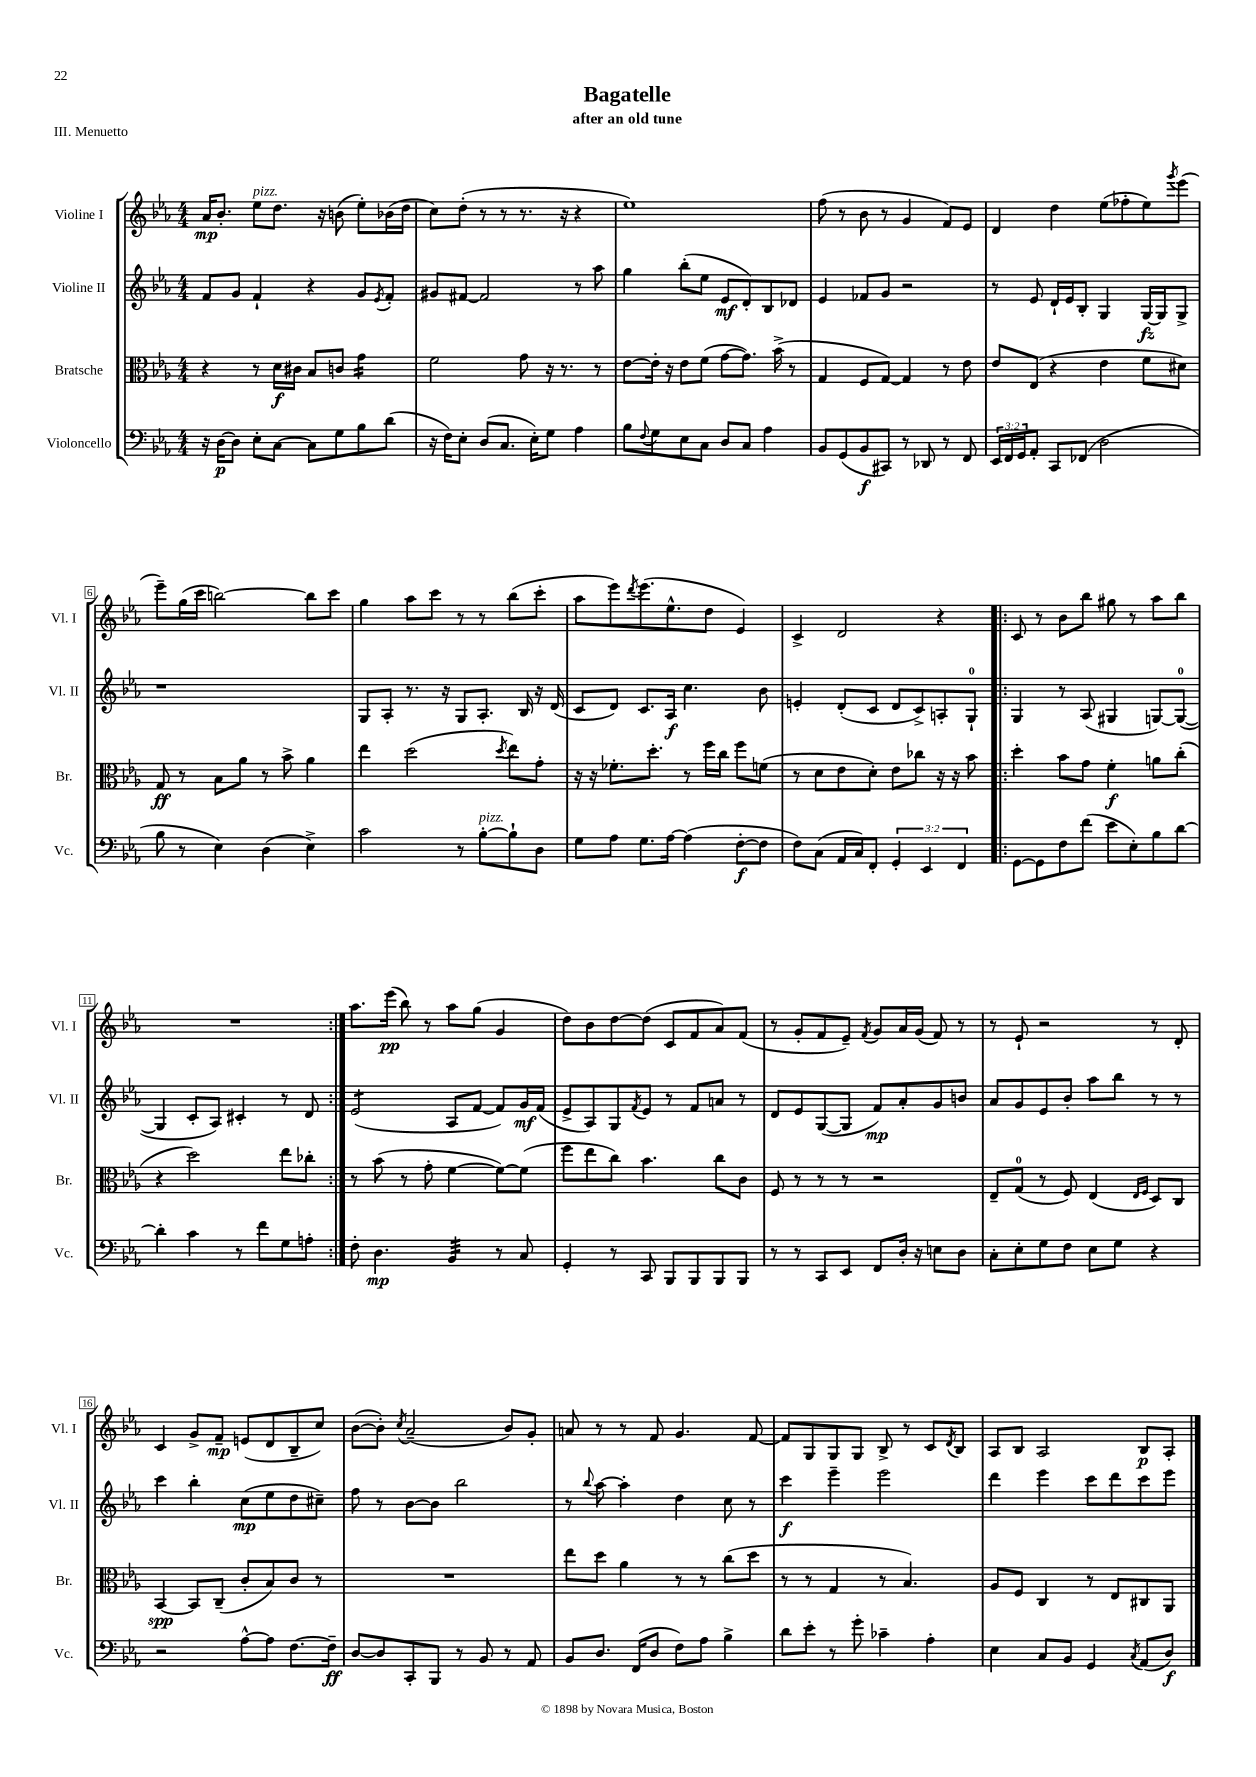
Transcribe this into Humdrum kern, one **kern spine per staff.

**kern	**kern	**kern	**kern
*staff4	*staff3	*staff2	*staff1
*clefF4	*clefC3	*clefG2	*clefG2
*k[b-e-a-]	*k[b-e-a-]	*k[b-e-a-]	*k[b-e-a-]
*M4/4	*M4/4	*M4/4	*M4/4
16r	4r	8f	16a-
[16D	.	.	8.b-'
8D]	.	8g	.
8E-'	8r	4f`	8ee-
[8C	16d	.	8.dd
.	16c#	.	.
8C]	8B-	4r	.
.	.	.	16r
8G	8c	.	(8b
8B-	4g	8g	8ee-')
.	.	8qe-	.
(8d	.	8f'	(16b-
.	.	.	16dd
=	=	=	=
16r	2f	8g#	8cc)
16F)	.	.	.
8E-'	.	[8f#	(8dd'
(8D	.	2f#]	8r
8.C	.	.	8r
.	8g	.	8.r
16E-')	.	.	.
8G	16r	.	.
.	8.r	.	16r
4A-	.	8r	4r
.	8r	8aa-	.
=	=	=	=
8B-	[8e-	4gg	1ee-)
8qqF	.	.	.
8G	16e-']	.	.
.	16r	.	.
8E-	8e-	(8bb-'	.
8C	(8f	8ee-	.
8D	[8g	8e-	.
8C	8.g])	8d')	.
4A-	.	8B-	.
.	(16b-^	.	.
.	8r	8d-	.
=	=	=	=
8BB-	4G	4e-	(8ff
(8GG	.	.	8r
8BB-	8F	8f-	8b-
8CC#)	[8G)	8g	8r
8r	4G]	2r	4g
8DD-	.	.	.
8r	8r	.	8f)
8FF	8e-	.	8e-
=	=	=	=
24EE-	8e-	8r	4d
24FF	.	.	.
24GG	.	.	.
8AA-'	(8E-	8e-	.
8CC	4r	16d`	4dd
.	.	16e-	.
(8FF-	.	8B-'	.
2D	4e-	4G	(8ee-
.	.	.	8ff-'
.	8f	[16G	8ee-)
.	.	16G]	.
.	.	.	8qggg
.	8d#)	8G^	(8eee-
=	=	=	=
8B-	8G	1r	8eee-~)
8r	8r	.	(16gg
.	.	.	16ccc
4E-)	8B-	.	[2bb)
.	8a-	.	.
(4D	8r	.	.
.	8b-^	.	.
4E-^)	4a-	.	8bb]
.	.	.	8ccc
=	=	=	=
2c	4ee-	8G	4gg
.	.	8A-'	.
.	(2dd	8.r	8aa-
.	.	.	8ccc
.	.	16r	.
8r	.	8G	8r
[8B-'	.	8.A-'	8r
.	8qdd	.	.
8B-`]	8ee-)	.	(8bb-
.	.	16B-	.
8D	8g'	16r	8ccc'
.	.	(16d	.
=	=	=	=
8G	16r	8c	8aa-
.	16r	.	.
8A-	8.f-'	8d)	8eee-)
.	.	.	8qddd
8.G	.	8.c	(8.eee-
.	8.dd'	.	.
[16A-	.	16A-	8.ee-^^
(4A-]	8r	4.cc	.
.	16ff	.	8dd
.	16cc	.	.
[8F'	8ff	.	4e-)
8F]	(8f	8b-	.
=	=	=	=
8F)	8r	4e'	4c^
(8C	8d	.	.
16AA-	8e-	(8d'	2d
16C)	.	.	.
8FF'	8d')	8c	.
6GG'	8e-	8d	.
.	8cc-	8c^)	.
6EE-	.	.	.
.	16r	8A'	4r
.	16r	.	.
6FF	.	.	.
.	8b-	8G`	.
=!|:	=!|:	=!|:	=!|:
[8GG	4dd'	4G	8c
8GG]	.	.	8r
8F	8b-	8r	8b-
(8f	8g	(8A-	8bb-
8e-	4f'	4G#	8gg#
8E-')	.	.	8r
8B-	8a	[8G)	8aa-
[8d	(8cc'	(8G_	8bb-
=	=	=	=
4d']	4r	4G]	1r
4c	2dd)	8c'	.
.	.	8A-)	.
8r	.	4c#'	.
8f	.	.	.
8G	8ee-	8r	.
8A'	8cc-'	8d	.
=:|!	=:|!	=:|!	=:|!
8F'	8r	(2e-	8.aa-
4.D	(8b-	.	.
.	.	.	(16eee-
.	8r	.	8bb-)
.	8g'	.	8r
4BB-	[4f	8A-	8aa-
.	.	[8f	(8gg
8r	8f_)	8f])	4g
8C	(8f]	16g	.
.	.	(16f	.
=	=	=	=
4GG'	8ff	8e-^	8dd)
.	8ee-	8A-)	8b-
8r	8cc)	8G	[8dd
.	.	8qf	.
8CC	4.b-	8e-	(8dd]
8BBB-	.	8r	8c
8BBB-	.	8f	8f
8BBB-	8cc	8a	8a-)
8BBB-	8c	8r	(8f
=	=	=	=
8r	8F	8d	8r
8r	8r	8e-	8g'
8CC	8r	([8G	8f
8EE-	8r	8G]	8e-~)
.	.	.	8qf
8FF	2r	8f)	8g
16D'	.	8a-'	16a-
16r	.	.	(16g
8E	.	8g	8f)
8D	.	8b	8r
=	=	=	=
8C'	8E-~	8a-	8r
8E-'	(8G	8g	8e-`
8G	8r	8e-	2r
8F	8F)	8b-'	.
8E-	(4E-	8aa-	.
8G	.	8bb-	.
.	16qqE-	.	.
.	16qqF	.	.
4r	8D)	8r	8r
.	8C	8r	8d'
=	=	=	=
2r	[4BB-	4ccc	4c
.	8BB-]	4bb-'	8g^
.	(8C~	.	8f~
[8A-^^	8c'	(8cc	(8e
8A-]	8B-)	8ee-	8d
[8.F	8c	8dd	8B-~
.	8r	8cc#~)	8cc)
16F~]	.	.	.
=	=	=	=
[8D	1r	8ff	([8b-
8D]	.	8r	8b-'])
.	.	.	8qcc
8CC'	.	[8b-	(2a-~
8BBB-	.	8b-]	.
8r	.	2bb-	.
8BB-	.	.	.
8r	.	.	8b-)
8AA-	.	.	8g'
=	=	=	=
8BB-	8ee-	8r	8a
.	.	8qqbb-	.
8.D	8dd	[8aa-	8r
.	4a-	4aa-']	8r
(16FF	.	.	.
8D	.	.	8f
8F)	8r	4dd	4.g
8A-	8r	.	.
4B-^	(8cc	8cc	.
.	8dd	8r	[8f
=	=	=	=
8d	8r	4ccc	8f]
8e-'	8r	.	8G
8r	4G	4eee-~	8G
8g'	.	.	8G
4c-~	8r	2eee-	8B-^
.	4.B-)	.	8r
4A-'	.	.	8c
.	.	.	8qd
.	.	.	8B-
=	=	=	=
4E-	8A-	4ddd	8A-
.	8F	.	8B-
8C	4C	4eee-	2A-
8BB-	.	.	.
4GG	8r	8ccc	.
.	8E-	8ddd	.
8qC	.	.	.
(8AA-	8C#	8ccc	8B-
8D)	8AA-	8eee-	8A-'
==	==	==	==
*-	*-	*-	*-
